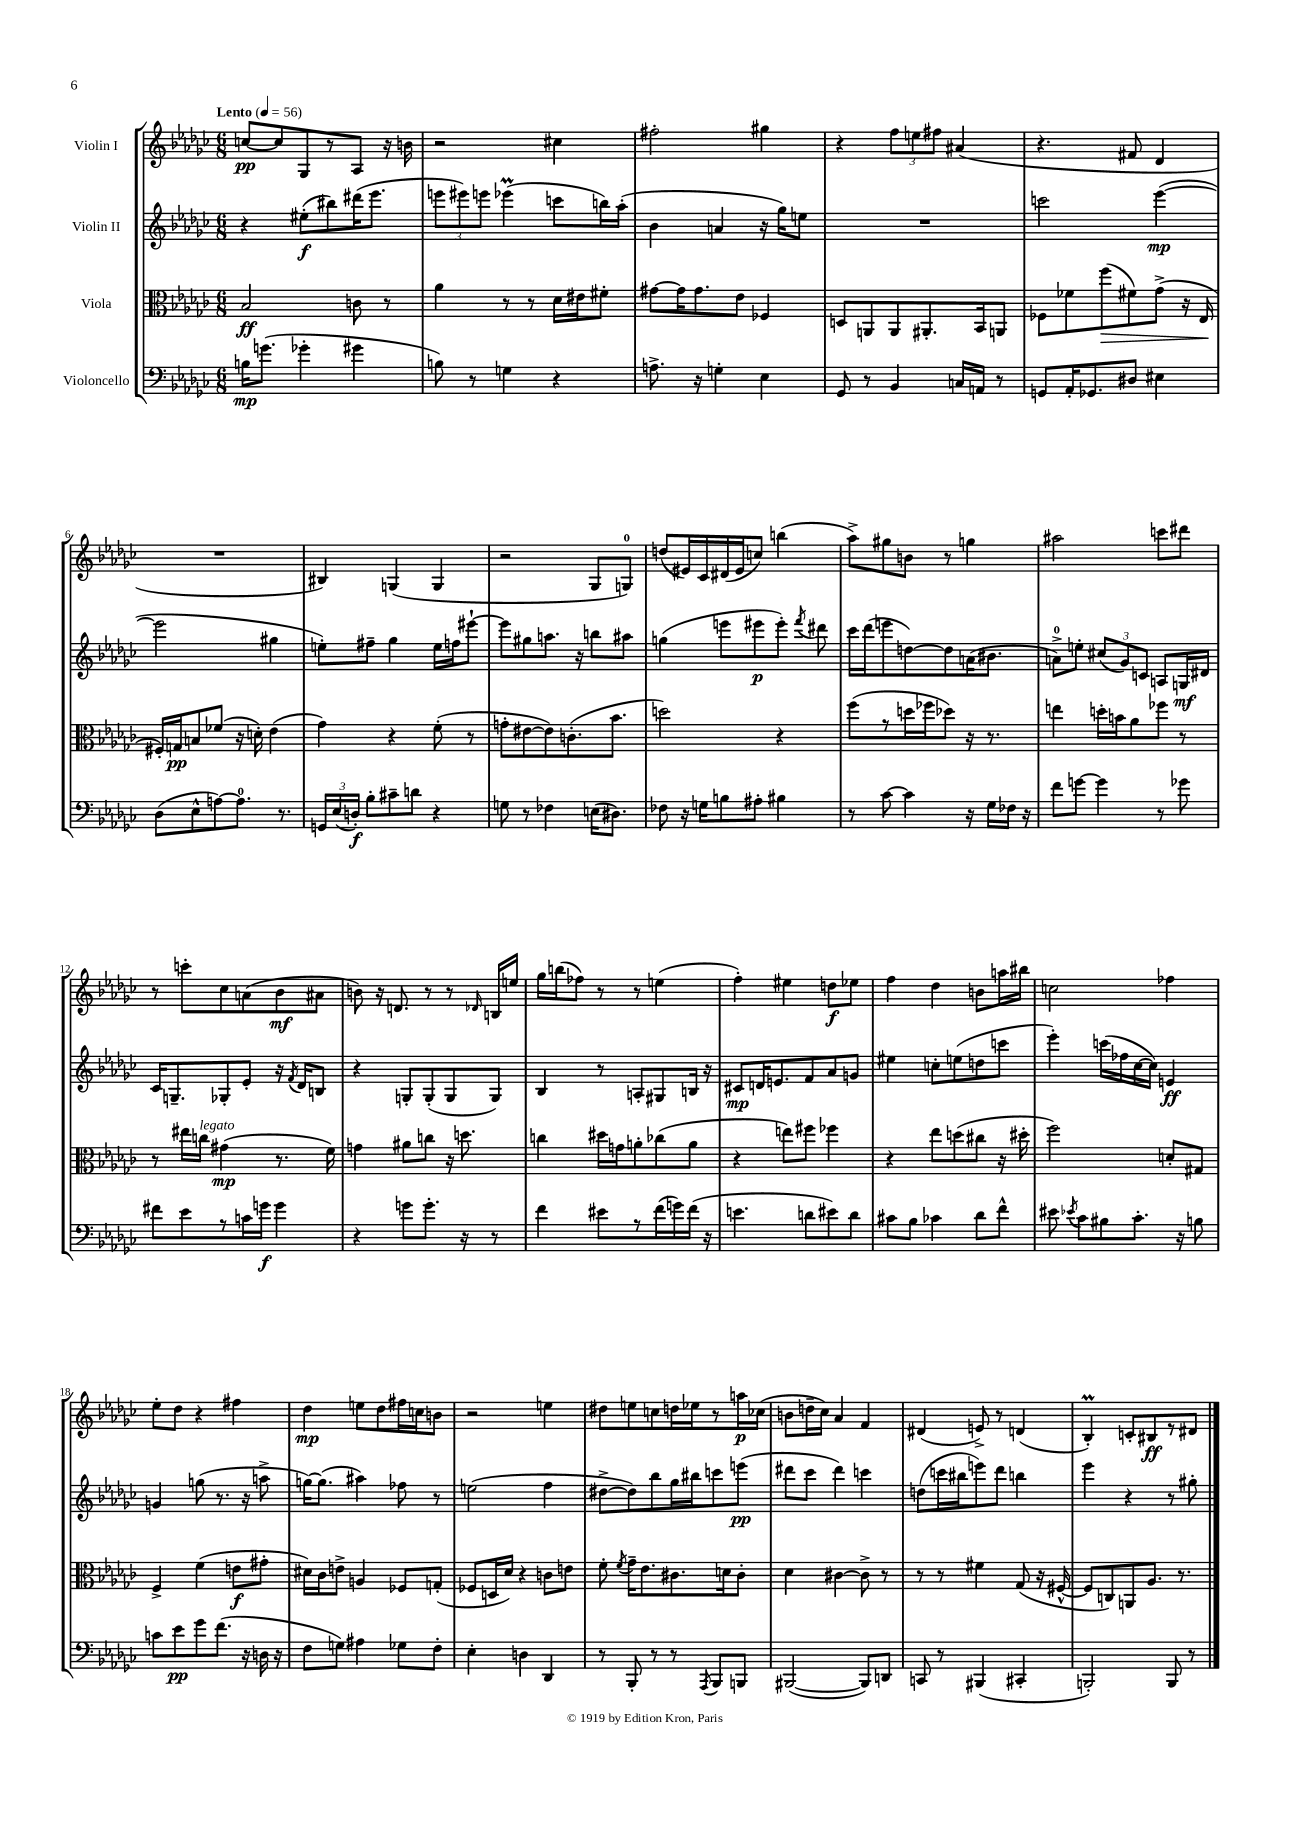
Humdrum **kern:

**kern	**dynam	**kern	**dynam	**kern	**dynam	**kern	**dynam
*part4	*part4	*part3	*part3	*part2	*part2	*part1	*part1
*staff4	*staff4	*staff3	*staff3	*staff2	*staff2	*staff1	*staff1
*I"Violoncello	*	*I"Viola	*	*I"Violin II	*	*I"Violin I	*
*clefF4	*	*clefC3	*	*clefG2	*	*clefG2	*
*k[b-e-a-d-g-c-]	*	*k[b-e-a-d-g-c-]	*	*k[b-e-a-d-g-c-]	*	*k[b-e-a-d-g-c-]	*
*M6/8	*	*M6/8	*	*M6/8	*	*M6/8	*
*MM56	*	*MM56	*	*MM56	*	*MM56	*
=1	=1	=1	=1	=1	=1	=1	=1
!	!	!	!	!	!	!LO:TX:a:B:t=Lento	!
16Bn\KL	mp	2B-/	ff	4r	.	[8ccn/L	pp
(8.gn\J	.	.	.	.	.	.	.
.	.	.	.	.	.	8cc/]	.
4g-X'\	.	.	.	(8ee#X'\L	f	8G-/	.
.	.	.	.	8bb#X\)	.	8r	.
4g#X\	.	8cn\	.	(16ddd#X\K	.	8A-/J	.
.	.	.	.	8.eee-\J	.	.	.
.	.	8r	.	.	.	16r	.
.	.	.	.	.	.	16bn\	.
=2	=2	=2	=2	=2	=2	=2	=2
8Bn\)	.	4a-\	.	12eeen\L	.	2r	.
.	.	.	.	12eee#X\)	.	.	.
8r	.	.	.	.	.	.	.
.	.	.	.	12eeen\J	.	.	.
4Gn\	.	8r	.	(4eee-XM\	.	.	.
.	.	8r	.	.	.	.	.
4r	.	16d-\LL	.	8cccn\L	.	4cc#X\	.
.	.	16e#X\J	.	.	.	.	.
.	.	8f#X'\J	.	16bbn\L)	.	.	.
.	.	.	.	(16aa-'\JJ	.	.	.
=3	=3	=3	=3	=3	=3	=3	=3
8.An^\	.	[8g#X\L	.	4b-\	.	2ff#X'\	.
.	.	16g#\K]	.	.	.	.	.
16r	.	8.g#\	.	.	.	.	.
4Gn'\	.	.	.	4an/	.	.	.
.	.	8e-\J	.	.	.	.	.
4E-\	.	4F-X/	.	16r	.	4gg#X\	.
.	.	.	.	16gg-\KL)	.	.	.
.	.	.	.	8een\J	.	.	.
=4	=4	=4	=4	=4	=4	=4	=4
8GG-/	.	8Dn/L	.	2.r	.	4r	.
8r	.	8AAn/	.	.	.	.	.
4BB-/	.	8AA/	.	.	.	12ff\L	.
.	.	.	.	.	.	12een\	.
.	.	8.AA#X'/	.	.	.	.	.
.	.	.	.	.	.	12ff#X\J	.
16Cn/LL	.	.	.	.	.	(4a#X/	.
16AAn/JJ	.	16BB-/k	.	.	.	.	.
8r	.	8AAn/J	.	.	.	.	.
=5	=5	=5	=5	=5	=5	=5	=5
8GGn/L	.	8F-X\L	.	2cccn\	.	4.r	.
16AA-'/K	.	8f-X\	.	.	.	.	.
8.GG-X/	.	.	.	.	.	.	.
!	!	!	!LO:HP:b	!	!	!	!
.	.	(8ff\	>	.	.	.	.
8D#X/J	.	8f#X\)	.	.	.	8f#X/	.
4E#X\	.	(8g-^\J	.	([4eee-\	mp	4d-/	.
.	.	16r	.	.	.	.	.
.	.	16E-/	.	.	.	.	.
.	.	.	]	.	.	.	.
!!LO:LB:g=z
=6	=6	=6	=6	=6	=6	=6	=6
(8D-\L	.	16F#X'/LL)	.	2eee-\]	.	2.r	.
.	.	16Gn/J	pp	.	.	.	.
8E-^^\	.	8Bn/	.	.	.	.	.
[8An\)	.	(8f-X/J	.	.	.	.	.
8.A\J]	.	16r	.	.	.	.	.
.	.	16dn'\)	.	.	.	.	.
.	.	(4e-\	.	4gg#X\	.	.	.
8.r	.	.	.	.	.	.	.
=7	=7	=7	=7	=7	=7	=7	=7
24GGn/LL	.	4g-\)	.	8een'\L)	.	4B#X/)	.
(24E-/	.	.	.	.	.	.	.
24Dn'/JJ)	f	.	.	.	.	.	.
8B-'\L	.	.	.	8ff#X~\J	.	.	.
8c#X~\	.	4r	.	4gg-\	.	(4Gn/	.
8dn\J	.	.	.	.	.	.	.
4r	.	(8f'\	.	16ee\LL	.	4G/	.
.	.	.	.	16ffn\J	.	.	.
.	.	8r	.	[8eee#X`\J	.	.	.
=8	=8	=8	=8	=8	=8	=8	=8
8Gn\	.	8gn'\L	.	8eee#\L]	.	2r	.
8r	.	[8e#X\	.	8gg#X\	.	.	.
4F-X\	.	8e#\])	.	8.aan\J	.	.	.
.	.	(8.cn'\	.	.	.	.	.
.	.	.	.	16r	.	.	.
(16En\KL	.	.	.	8bbn\L	.	8G-/L	.
8.D#X\J)	.	8.b-\J	.	.	.	.	.
.	.	.	.	8aa#X\J	.	8Gn/J)	.
=9	=9	=9	=9	=9	=9	=9	=9
8F-X\	.	2ddn\)	.	(4ggn\	.	(8ddn/L	.
16r	.	.	.	.	.	16e#X/L)	.
16Gn\KL	.	.	.	.	.	16c-/	.
8Bn\	.	.	.	8eeen\L	.	(16d#X/	.
.	.	.	.	.	.	16e#/J	.
8A#X'\J	.	.	.	8eee#X\	p	8ccn/J)	.
4B#X\	.	4r	.	8eee#'\J)	.	(4bbn\	.
.	.	.	.	8qfff/	.	.	.
.	.	.	.	8ddd#X\	.	.	.
=10	=10	=10	=10	=10	=10	=10	=10
8r	.	(8ff\L	.	16ccc-\LL	.	8aa-^\L)	.
.	.	.	.	(16ddd-\J	.	.	.
[8c-\	.	8r	.	8eeen\	.	8gg#X\	.
4c-\]	.	16ddn\L	.	[8ddn\)	.	8bn\J	.
.	.	16ff-X\J	.	.	.	.	.
.	.	8dd-X\J)	.	8dd\]	.	8r	.
16r	.	16r	.	(16an\K	.	4ggn\	.
16G-\LL	.	8.r	.	8.b#X\J	.	.	.
16F-X\JJ	.	.	.	.	.	.	.
16r	.	.	.	.	.	.	.
=11	=11	=11	=11	=11	=11	=11	=11
8f\L	.	4een\	.	8an^\L)	.	2aa#X\	.
[8gn\J	.	.	.	8een'\J	.	.	.
4g\]	.	16ddn'\LL	.	(12cc#X/L	.	.	.
.	.	16bn\J	.	.	.	.	.
.	.	.	.	12g-/)	.	.	.
.	.	8a-\	.	.	.	.	.
.	.	.	.	12cn/J	.	.	.
8r	.	8ff-X\J	.	8An/L	.	8cccn\L	.
8g-X\	.	8r	.	16Gn/L	mf	8ddd#X\J	.
.	.	.	.	16d#X/JJ	.	.	.
!!LO:LB:g=z
=12	=12	=12	=12	=12	=12	=12	=12
8f#X\L	.	8r	.	16c-/KL	.	8r	.
.	.	.	.	8.Gn~/	.	.	.
8e-\	.	16ee#X\LL	.	.	.	8cccn'\L	.
!	!	!LO:TX:a:i:t=legato	!	!	!	!	!
.	.	16ccn\JJ	.	.	.	.	.
8r	.	(4g#X\	mp	8G-X'/	.	8cc-\	.
16cn\L	.	.	.	8e-'/J	.	(8an\	.
16gn\JJ	f	.	.	.	.	.	.
4g\	.	8.r	.	16r	.	8b-\	mf
.	.	.	.	8qf/	.	.	.
.	.	.	.	16d-/KL	.	.	.
.	.	.	.	8Bn/J	.	8a#X\J	.
.	.	16f\)	.	.	.	.	.
=13	=13	=13	=13	=13	=13	=13	=13
4r	.	4gn\	.	4r	.	8bn\)	.
.	.	.	.	.	.	16r	.
.	.	.	.	.	.	8.dn/	.
8gn\L	.	8a#X\L	.	8Gn'/L	.	.	.
8.g'\J	.	8ccn\J	.	(8G'/	.	8r	.
.	.	16r	.	8G/	.	8r	.
16r	.	8.ddn\	.	.	.	.	.
.	.	.	.	.	.	16qqd-X/	.
8r	.	.	.	8G/J)	.	16Bn/LL	.
.	.	.	.	.	.	16een/JJ	.
=14	=14	=14	=14	=14	=14	=14	=14
4f\	.	4ccn\	.	4B-/	.	16gg-\LL	.
.	.	.	.	.	.	(16bbn\J	.
.	.	.	.	.	.	8ff-X\J)	.
8e#X\L	.	16dd#X\LL	.	8r	.	8r	.
.	.	16gn\J	.	.	.	.	.
8r	.	8an'\	.	8An'/L	.	8r	.
(16f\L	.	(8cc-X\	.	8G#X/	.	(4een\	.
16gn\)	.	.	.	.	.	.	.
(16f\JJ	.	8a\J	.	16Bn/Jk	.	.	.
16r	.	.	.	16r	.	.	.
=15	=15	=15	=15	=15	=15	=15	=15
4.en\	.	4r	.	8c#X/L	mp	4ff'\)	.
.	.	.	.	16dn/K	.	.	.
.	.	.	.	8.en/	.	.	.
.	.	8een\L)	.	.	.	4ee#X\	.
8dn\L	.	8ff#X\J	.	8f/	.	.	.
8e#X\)	.	4ff-X\	.	8a-/	.	8ddn\L	f
8d\J	.	.	.	8gn/J	.	8ee-X\J	.
=16	=16	=16	=16	=16	=16	=16	=16
8c#X\L	.	4r	.	4ee#X\	.	4ff\	.
8B-\J	.	.	.	.	.	.	.
4c-X\	.	8ee-\L	.	8ccn'\L	.	4dd-\	.
.	.	(8ddn\	.	(8een\	.	.	.
8d-\L	.	8cc#X\J	.	8ddn\	.	8bn\L	.
8f^^\J	.	16r	.	8cccn\J	.	16aan\L	.
.	.	16dd#X'\	.	.	.	16bb#X\JJ	.
=17	=17	=17	=17	=17	=17	=17	=17
8e#X\	.	2ff\)	.	4eee-'\)	.	2ccn\	.
8qe-X/	.	.	.	.	.	.	.
8c-\L	.	.	.	.	.	.	.
8B#X\	.	.	.	(16cccn\LL	.	.	.
.	.	.	.	16ff-X\	.	.	.
8.c-'\J	.	.	.	[16cc-\	.	.	.
.	.	.	.	16cc-\JJ])	.	.	.
.	.	8dn'/L	.	4en/	ff	4ff-X\	.
16r	.	.	.	.	.	.	.
8Bn\	.	8G#X/J	.	.	.	.	.
!!LO:LB:g=z
=18	=18	=18	=18	=18	=18	=18	=18
8cn\L	.	4F^/	.	4gn/	.	8ee-'\L	.
8e-\	pp	.	.	.	.	8dd-\J	.
8g-\	.	(4f\	.	(8ggn\	.	4r	.
(8.f\J	.	.	.	8.r	.	.	.
.	.	8en\L	f	.	.	4ff#X\	.
16r	.	.	.	16r	.	.	.
16Dn\	.	8g#X'\J	.	8aan^\	.	.	.
16r	.	.	.	.	.	.	.
=19	=19	=19	=19	=19	=19	=19	=19
8F\L	.	16d#X\LL)	.	[16ggn\KL)	.	4dd-\	mp
.	.	16c-\J	.	(8.gg\J]	.	.	.
8Gn\J)	.	8en^\J	.	.	.	.	.
4A#X\	.	4An/	.	4aa#X\)	.	8een\L	.
.	.	.	.	.	.	8dd-\	.
8G-X\L	.	8F-X/L	.	8ff-X\	.	16ff#X\L	.
.	.	.	.	.	.	16ccn\J	.
8F'\J	.	(8Gn'/J	.	8r	.	8bn\J	.
=20	=20	=20	=20	=20	=20	=20	=20
4E-'\	.	8F-X/L	.	(2een\	.	2r	.
.	.	16Dn/L	.	.	.	.	.
.	.	16d-/JJ)	.	.	.	.	.
4Dn\	.	4r	.	.	.	.	.
4DD-/	.	8cn\L	.	4ff\	.	4een\	.
.	.	8en\J	.	.	.	.	.
=21	=21	=21	=21	=21	=21	=21	=21
8r	.	8f'\	.	[8dd#X^\L	.	8dd#X\L	.
.	.	8qf/	.	.	.	.	.
8BBB-'/	.	16g-~\KL	.	8dd#\])	.	8een\	.
.	.	8.e-\	.	.	.	.	.
8r	.	.	.	8bb-\	.	8ccn\	.
8r	.	8.c#X\	.	16gg-\L	.	16ddn\L	.
.	.	.	.	16bb#X\J	.	16ee-X\J	.
8qAAA-/	.	.	.	.	.	.	.
8BBB-/L	.	.	.	8cccn\	.	8r	.
.	.	16dn\k	.	.	.	.	.
8BBBn/J	.	8c#'\J	.	(8eeen\J	pp	16aan\L	p
.	.	.	.	.	.	(16cc-X\JJ	.
=22	=22	=22	=22	=22	=22	=22	=22
([2BBB#X/	.	4d-\	.	8ddd#X\L	.	8bn\L	.
.	.	.	.	8ccc-\J	.	16ddn~\L	.
.	.	.	.	.	.	16cc-\JJ)	.
.	.	[4c#X\	.	4ddd#\)	.	4a-/	.
8BBB#/L])	.	8c#^\]	.	4cccn\	.	4f/	.
8DDn/J	.	8r	.	.	.	.	.
=23	=23	=23	=23	=23	=23	=23	=23
8CCn/	.	8r	.	(8ddn\L	.	(4d#X/	.
8r	.	8r	.	16cccn\L	.	.	.
.	.	.	.	16bb#X\J	.	.	.
(4BBB#X/	.	4f#X\	.	8eeen\)	.	8en^/)	.
.	.	.	.	8ddd-\J	.	8r	.
4CC#X'/	.	(8G-/	.	4bbn\	.	(4dn/	.
.	.	16r	.	.	.	.	.
.	.	[16F#X^^/	.	.	.	.	.
=24	=24	=24	=24	=24	=24	=24	=24
2BBBn'/)	.	8F#/L]	.	4eee-\	.	4B-m'/)	.
.	.	8Cn/)	.	.	.	.	.
.	.	8AAn/	.	4r	.	8cn'/L	.
.	.	8.A-/J	.	.	.	8B#X/	ff
8BBB/	.	.	.	8r	.	8r	.
.	.	8.r	.	.	.	.	.
8r	.	.	.	8gg#X'\	.	8d#X/J	.
==	==	==	==	==	==	==	==
*-	*-	*-	*-	*-	*-	*-	*-
